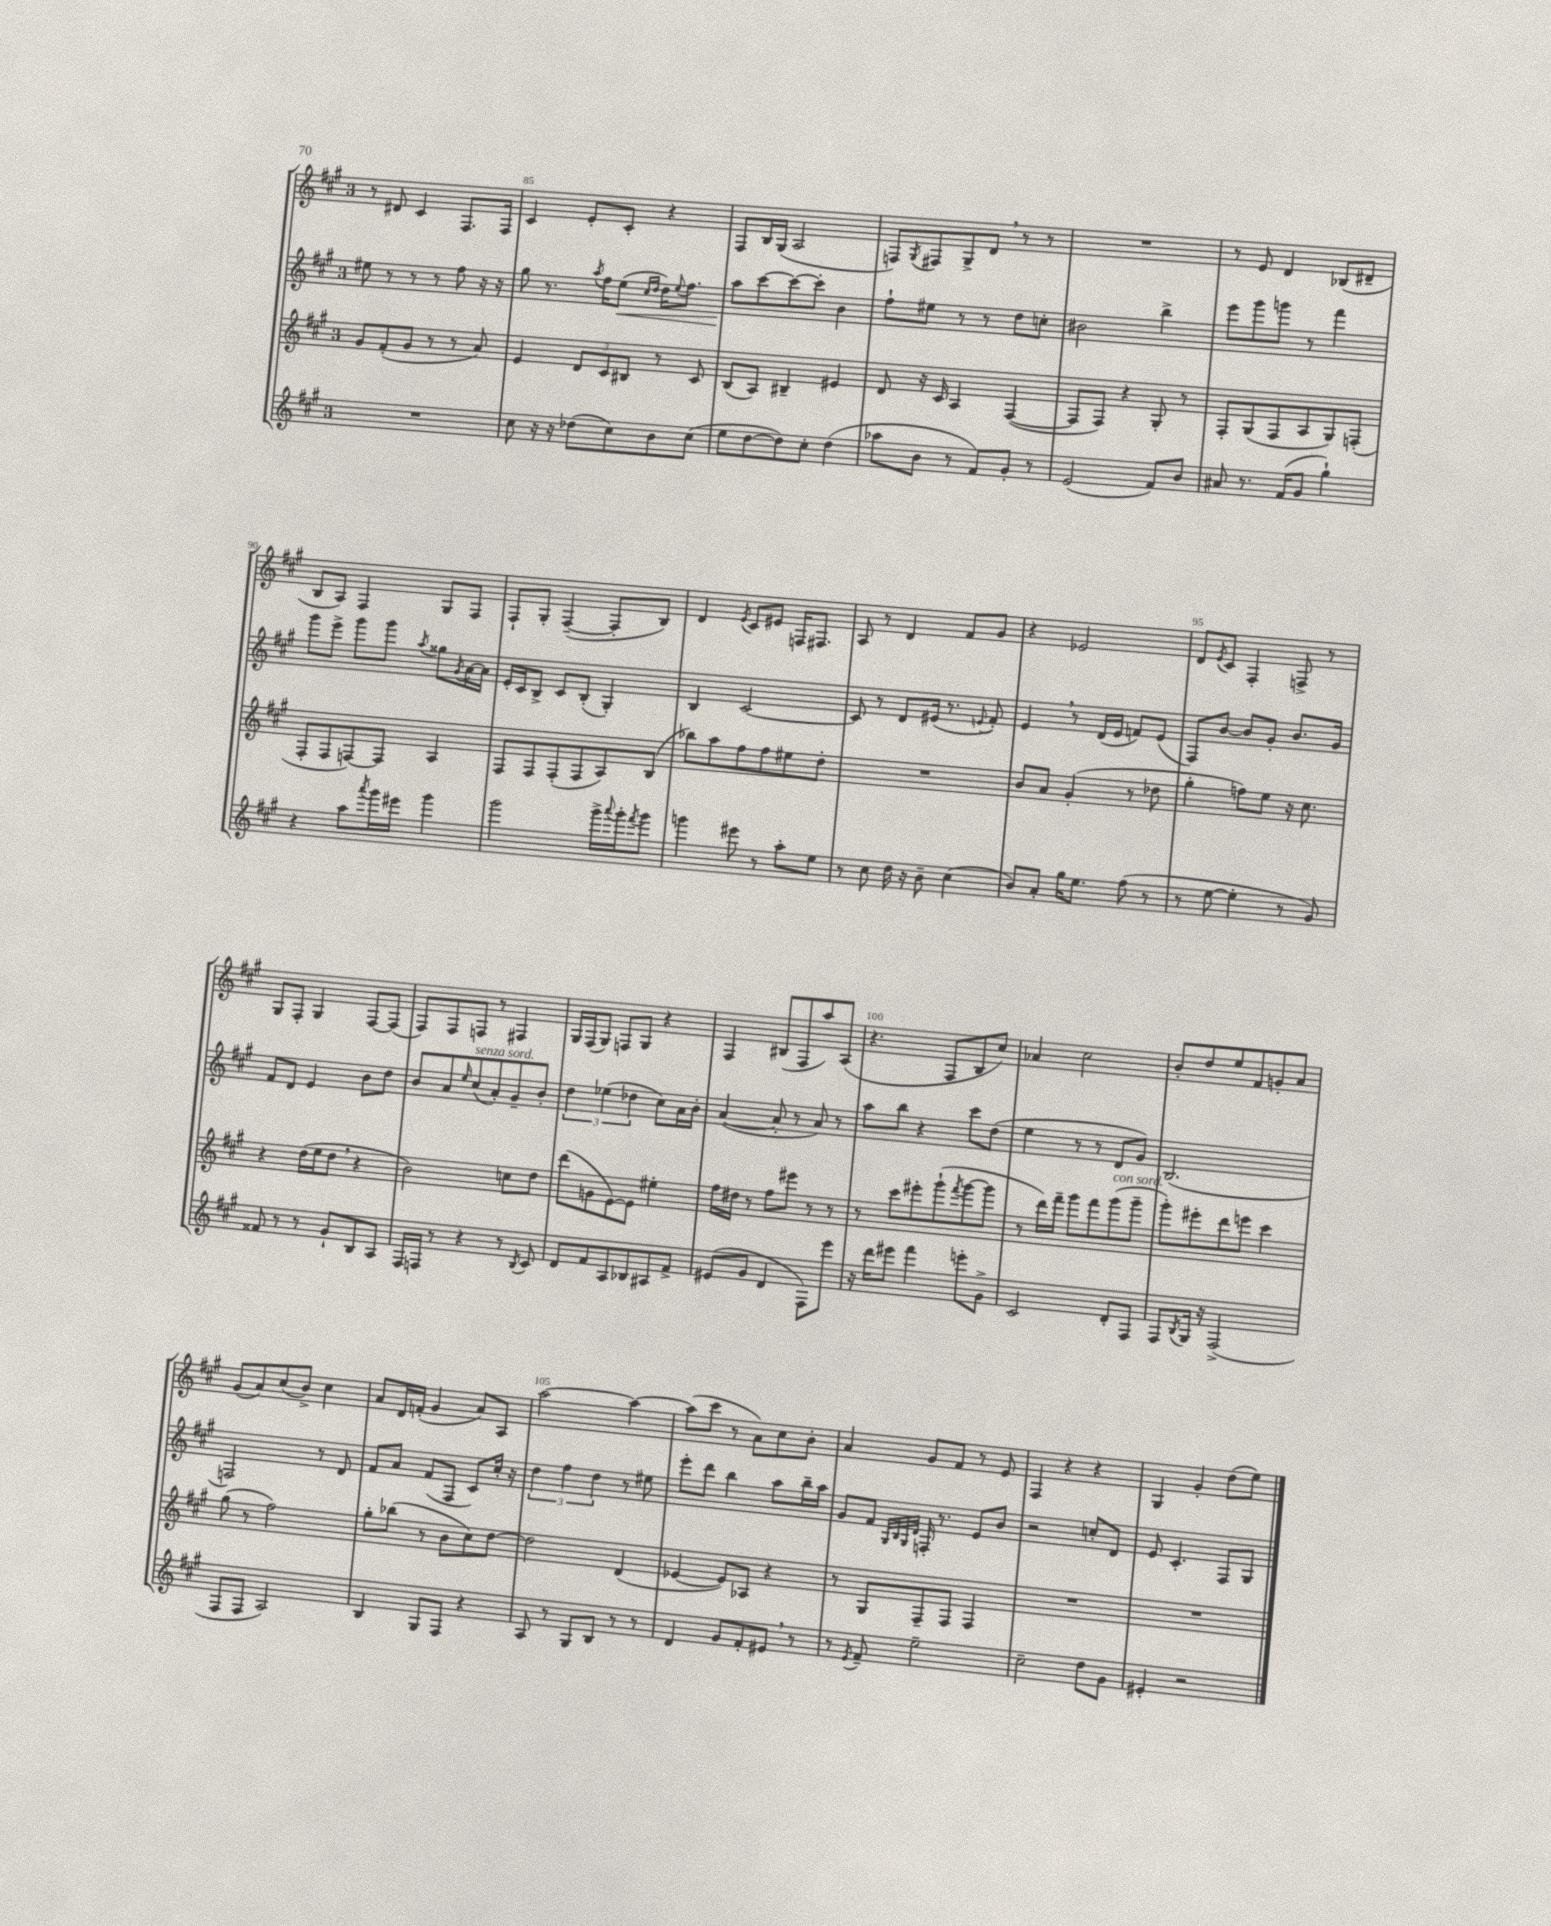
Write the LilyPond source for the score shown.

<<
\new StaffGroup <<
\new Staff = "s0" {
    \clef treble \key a \major \once \override Staff.TimeSignature.style = #'single-digit \time 3/4
    r8 dis'8 cis'4 fis8. fis16 |
    cis'4 e'8-. cis'8-. r4 |
    fis8 b16 gis16( a2 |
    f8) \acciaccatura { gis8 } fis8 gis8-> d'8 \breathe r8 r8 |
    R2. |
    r8 e'8 d'4 bes8( dis'8-- |
    b8 a8) fis4 gis8 fis8 |
    fis8-! gis8-. fis4~--( fis8-. b8) |
    d'4 \acciaccatura { e'8 } cis'8 eis'8 f16 fis8. |
    a8 r8 d'4 fis'8 gis'8 |
    r4 ees'2 |
    d'8 \acciaccatura { e'8 } cis'8 fis4-. f8-> r8 |
    gis8 fis8-. gis4 fis8~ fis8( |
    fis8) fis8 f8 r8 fis4 |
    gis16 fis16( gis8) f8 gis8 r4 |
    fis4 bis8( fis8 a''8) a8( |
    r4. fis8 b8 cis''8) |
    aes'4 cis''2 |
    b'8-. d''8 e''8 fis'8 g'8-. a'8 |
    gis'8( a'8) cis''8( b'8->) cis''4 |
    a'8 d'16 f'16-.( gis'4 a'8) a8 |
    a''2~ a''4~ |
    a''8( cis'''8 r8 a'8) cis''8 b'8-. |
    a'4 gis'8 fis'8 r8 e'8 |
    fis4 r4 r4 |
    gis4 gis'4-. d''8( e''8) \bar "|." |
}
\new Staff = "s1" {
    \clef treble \key a \major \once \override Staff.TimeSignature.style = #'single-digit \time 3/4
    eis''8 r8 r8 r8 fis''8 r16 r16 |
    gis''8 r8. \acciaccatura { a''8 } fis''16 e''8\<( \grace { cis''16 d''16 } d''16) \appoggiatura { e''8 } fis''8. |
    a''8\! cis'''8~ cis'''8~ cis'''8-. b'4 |
    fis''8-! eis''8 r8 r8 d''8 c''8-. |
    bis'2 b''4-> |
    e'''8 gis'''8 g'''8 r8 fis'''4 |
    gis'''8 e'''8-> gis'''8 gis'''8 \acciaccatura { a''8 } gisis''8 \acciaccatura { gis'8 } a'16~ a'16 |
    e'16-. cis'16 b8-> cis'8 b8-.( gis4-.) |
    b4 cis'2~ |
    cis'8 r8 d'8 eis'16( r8. \appoggiatura { e'8 } fis'8-.) |
    e'4 \breathe r8 d'16( e'16 f'8) e'8( |
    fis8) b'8~ b'8 gis'8-. b'8. gis'16 |
    fis'8 d'8 e'4 b'8 d''8 |
    b'8 a'8 \grace { e''16 } cis''8^\markup { \italic "senza sord." }( a'8-.) gis'8-- b'8-. |
    \tuplet 3/2 { d''4 ees''4( des''4 } cis''8) a'16 b'16-. |
    a'4~( a'8-. r8 a'8) r8 |
    a''8 b''8 r4 cis'''8 d''8( |
    e''4 r8 r8 d'8 gis'8) |
    b2.( |
    f2) r8 d'8 |
    fis'8 a'8 fis'8( fis8 cis'8) cis''16-. r16 |
    \tuplet 3/2 { d''4 fis''4 d''4 } r8 eis''8 |
    e'''8-. d'''8 b''4 a''8 b''16-- a''16 |
    gis'8 fis'8 \grace { gis32 b32 gis32 d'32 } f16-. r8. e'8 b'8 |
    r2 c''8-. d'8 |
    e'8 cis'4.-. fis8 gis8 \bar "|." |
}
\new Staff = "s2" {
    \clef treble \key a \major \once \override Staff.TimeSignature.style = #'single-digit \time 3/4
    gis'8 fis'8-.( gis'8 r8 r8 a'8) |
    e'4 \tuplet 3/2 { d'8 cis'8 bis8 } r8 cis'8 |
    b8( a8) bis4-- eis'4 |
    d'8 r16 cis'16 a4 fis4~( |
    fis8 fis8) r4 gis8-. r8 |
    fis8-. gis8( fis8 a8 gis8) f8-.( |
    fis8-. fis8 f8~) f8 a4 |
    fis8 fis8 fis8-.( fis8 a8) b8( |
    bes''8) a''8 fis''8 fis''8 eis''8 d''8-. |
    R2. |
    b'8 a'8 gis'4-.( r8 des''8 |
    gis''4-. f''8) e''8 r16 cis''8. |
    r4 d''16( e''16 d''8 \breathe r4 |
    b'2) c''8 d''8 |
    d'''8( g'8 e'8~) e'8 eis''4-. |
    fis''16 dis''16 r8 fis''8 eis'''8 r8 r8 |
    r8 cis'''8 eis'''8-. gis'''8-!( \acciaccatura { fis'''8 } gis'''8~ gis'''8 |
    r8 d'''16) fis'''16-- gis'''8 fis'''8 gis'''8^\markup { \italic "con sord." }( gis'''8-- |
    gis'''8-.) eis'''8-. d'''8 e'''8 cis'''4 |
    gis''8( r8 fis''2) |
    gis''8-. bes''8( r8 b'8 cis''8) d''8~ |
    d''2 d'4( |
    ees'4~ ees'8) aes8 r4 |
    r8 gis8 fis8-- fis8 fis4 |
    R2. |
    R2. \bar "|." |
}
\new Staff = "s3" {
    \clef treble \key a \major \once \override Staff.TimeSignature.style = #'single-digit \time 3/4
    R2. |
    cis''8 r16 r16 des''8( cis''8) b'8 cis''8( |
    e''8 d''8~ d''8) cis''8-. d''4( |
    aes''8 b'8 r8 fis'8) gis'8-. r8 |
    e'2( fis'8) b'8 |
    ais'8 r8. fis'16( gis'8 gis''4-!) |
    r4 a''8 \acciaccatura { a'''8 } gis'''16 eis'''16 gis'''4 |
    gis'''2 gis'''16-> \appoggiatura { a'''8 } gis'''16-. \acciaccatura { fis'''8 } gis'''8 |
    g'''4 eis'''8 r8 a''8-. e''8 |
    r8 cis''8 d''16 r16 b'8-- cis''4( |
    b'8) a'8-. gis''16 e''8. fis''8( r8 |
    r8 e''8~ e''4-. r8 gis'8) |
    fisis'8 r8 r8 gis'8-! b8 a8 |
    fis16 f16 r8 r4 r8 \acciaccatura { b8 } cis'8 |
    d'8 fis'8 a8 bes8 ais8 fis'8-> |
    eis'8( gis'8 d'4 fis8) e'''8 |
    r16 d'''16 eis'''8 fis'''4 e'''8-. gis'8-> |
    cis'2 d'8-. fis8 |
    fis8 \acciaccatura { b8 } gis16 r16 fis2->( |
    fis8 fis8 a2) |
    b4 gis8 fis8 r4 |
    a8 r8 gis8 b8 r8 r8 |
    d'4 gis'8 fis'8-. eis'8 \breathe r8 |
    r8 \acciaccatura { e'8 } fis'8-- e''2-- |
    cis''2-- d''8 gis'8 |
    eis'4-. r2 \bar "|." |
}
>>
>>
\layout { \context { \Score currentBarNumber = #84 \override BarNumber.break-visibility = ##(#f #t #t) barNumberVisibility = #(every-nth-bar-number-visible 5) } }
